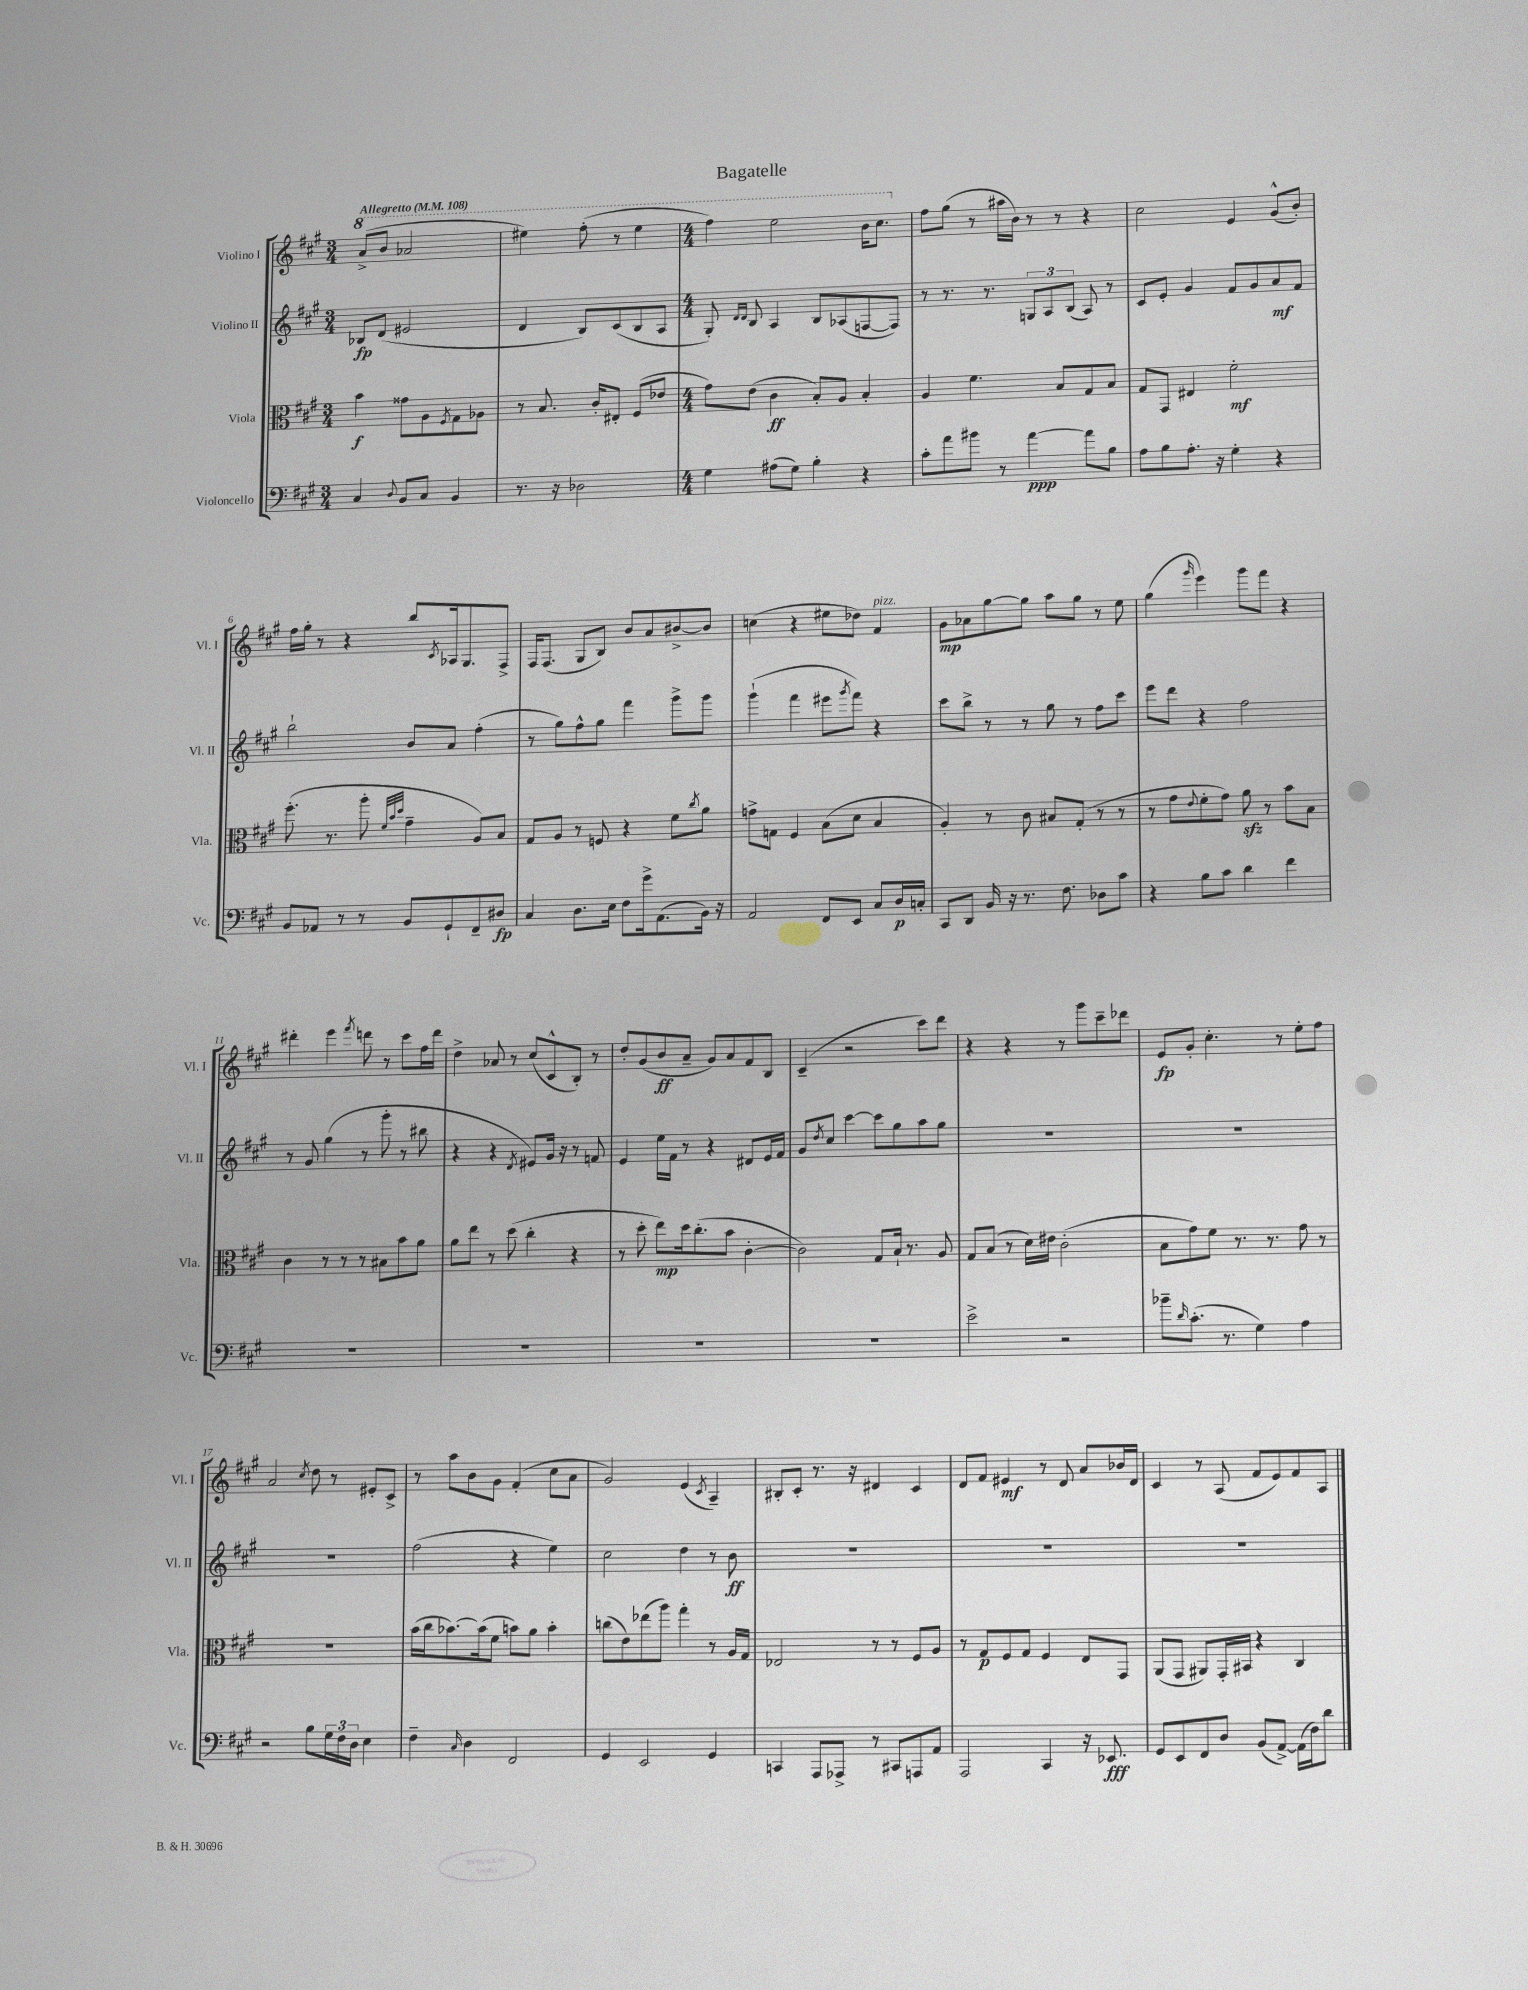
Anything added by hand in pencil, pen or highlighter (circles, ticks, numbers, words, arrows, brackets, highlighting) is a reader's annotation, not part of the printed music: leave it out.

**kern	**kern	**kern	**kern
*staff4	*staff3	*staff2	*staff1
*clefF4	*clefC3	*clefG2	*clefG2
*k[f#c#g#]	*k[f#c#g#]	*k[f#c#g#]	*k[f#c#g#]
*M3/4	*M3/4	*M3/4	*M3/4
*MM108	*MM108	*MM108	*MM108
4C#/	4b\	8B-/L	(8aa^/L
.	.	(8d/J	8bb/J
8qqD/	.	.	.
8BB/L	8g##\L	2e#/	2aa-/
8C#/J	8A\	.	.
.	8qF#/	.	.
4BB/	8G#\	.	.
.	8A-\J	.	.
=	=	=	=
8.r	8r	4d/	4eee#\)
.	8.B/	.	.
16r	.	.	.
2D-\	.	8B/L)	(8fff#'\
.	16c#'/LK	.	.
.	8E#'/J	(8c#/	8r
.	(8F#/L	8B/	4eee#\
.	8e-/J	8A/J	.
=	=	=	=
*M4/4	*M4/4	*M4/4	*M4/4
4G#\	8g#\L)	8G#'/)	4fff#\)
.	.	16qqd/LL	.
.	.	16qqd/JJ	.
.	(8e\J	8B/	.
(8A#\L	4c#\	4A/	2eee\
8G#\J)	.	.	.
4B'\	8B'/L)	8B/L	.
.	8A/J	(8A-/	.
4r	4B'/	[8F/	16bb\LK
.	.	.	8.ccc#\J
.	.	8F/]J)	.
=	=	=	=
8c#'\L	4A/	8r	8ff#\L
8a\	.	8.r	(8gg#\J
8b#\J	4.f#\	.	8r
.	.	8.r	.
8r	.	.	16aa#\LL
.	.	.	16b\JJ)
[4a\	.	12G/L	8r
.	.	12A/	.
.	8B/L	.	8r
.	.	(12B/J	.
8a\]L	8G#/	8A/)	4r
8B\J	8B/J	8r	.
=	=	=	=
8A\L	8G#/L	8c#/L	2cc#\
8B\	8GG#/J	8e'/J	.
8.A'\J	4E#/	4g#/	.
16r	.	.	.
4G#'\	2f#'\	8f#/L	4e/
.	.	8g#/	.
4r	.	8a/	(8g#^^/L
.	.	8f#/J	8b'/J)
=	=	=	=
8BB/L	(8.ff#'\	2bb`\	16ff#\LL
.	.	.	16gg#'\JJ
8AA-/J	.	.	8r
.	8.r	.	.
8r	.	.	4r
8r	8aa'\	.	.
.	32qqf#/LLL	.	.
.	32qqb/	.	.
.	32qqdd/JJJ	.	.
8BB/L	4g#~\	8b/L	8bb/L
.	.	.	8qc#/
8GG#`/	.	8a/J	16A-/k
.	.	.	8.G#/
8FF#~/	8A/L)	(4ff#'\	.
8D#/J	8B/J	.	8F#^/J
=	=	=	=
4C#/	8G#/L	8r	16F#/LK
.	.	.	(8.F#/J
.	8A/J	8gg#\L)	.
8.D\L	8r	8ff#^^\	8G#/L
.	8F/	8gg#\J	8B/J)
16E\Jk	.	.	.
8F#\L	4r	4fff#\	8b/L
16g#^\k	.	.	8a/
(8.AA\	.	.	.
.	8f#\L	8ggg#^\L	[8b#^/
.	8qcc#/	.	.
16BB\Jk)	8a\J	8ggg#\J	8b#/]J
16r	.	.	.
=	=	=	=
2AA/	8g^\L	(4ggg#`\	(4cc\
.	8G\J	.	.
.	4F#/	4fff#\	4r
8FF#/L	(8B\L	8eee#\L	8ee#\L
.	.	8qggg#/	.
8EE/J	8d\J	8fff#\J)	8dd-\J)
8C#/L	4B/	4r	4f#/
16D/L	.	.	.
16C'/JJ	.	.	.
=	=	=	=
8CC#/L	4A'/)	8ccc#\L	8g#\L
8DD/J	.	8bb^\J	8a-\
16BB/	8r	8r	[8gg#\
16r	.	.	.
8.r	8c#\	8r	8gg#\]J
.	8B#/L	8gg#\	8aa\L
8.F#\	.	.	.
.	(8G#'/J	8r	8gg#\J
8D-\L	8r	8ff#\L	8r
8c#\J	8r	8ccc#\J	8ee\
=	=	=	=
4r	8r	8eee\L	(4gg#\
.	8g#\L	8ddd\J	.
.	8qqe/	.	16qqggg#/
8B\L	8f#'\	4r	4eee\)
8c#\J	8g#\J)	.	.
4d\	8a\	2ff#\	8ggg#\L
.	8r	.	8fff#\J
4f#\	8b\L	.	4r
.	8B\J	.	.
=	=	=	=
1r	4c#\	8r	4ddd#'\
.	.	8g#/	.
.	8r	(4gg#\	4eee\
.	8r	.	.
.	.	.	8qfff#/
.	8r	8r	8ddd\
.	8B#\L	8ggg#'\	8r
.	8b\	8r	8ccc#\L
.	8a\J	8bb#\	16ff#\L
.	.	.	16ddd\JJ
=	=	=	=
1r	8a\L	4r	4dd^\
.	8ee\J	.	.
.	8r	4r	8a-/
.	(8dd\	.	8r
.	.	8qd/	.
.	4cc#'\	8e#/L)	(8cc#/L
.	.	16g#/Jk	8c#^^/
.	.	16r	.
.	4r	8r	8B'/J)
.	.	8f/	8r
=	=	=	=
1r	8r	4e/	8dd'/L
.	8dd'\	.	(8g#/
.	8ee\L)	16ee\LL	8b/
.	.	16f#\JJ	.
.	16dd\k	8r	8a~/J
.	(8.cc#'\	.	.
.	.	4r	8g#/L)
.	8b\J	.	8a/
.	[4c#'\	8d#/L	8f#/
.	.	16e/L	8B/J
.	.	16f#/JJ	.
=	=	=	=
1r	2c#\])	8g#/L	(4c#~/
.	.	8qdd/	.
.	.	8cc#/J	.
.	.	[4ccc#\	2r
.	8G#/L	8ccc#\]L	.
.	16B`/Jk	8gg#\	.
.	8.r	.	.
.	.	8aa\	8ccc#\L)
.	8A/	8gg#\J	8ddd\J
=	=	=	=
2e^\	8G#/L	1r	4r
.	(8B/J	.	.
.	8r	.	4r
.	16d\LL)	.	.
.	16e#\JJ	.	.
2r	(2c#'\	.	8r
.	.	.	8ggg#\L
.	.	.	8ccc#~\
.	.	.	8ddd-\J
=	=	=	=
8b-~\L	8B\L	1r	8e/L
16qqd/	.	.	.
(8.c#'\J	8g#\)	.	8g#'/J
.	8f#\J	.	4.cc#'\
8.r	.	.	.
.	8.r	.	.
4G#\)	.	.	.
.	8.r	.	.
.	.	.	8r
4A\	8g#\	.	8ee'\L
.	8r	.	8ff#\J
=	=	=	=
2r	1r	1r	2a/
.	.	.	8qcc#/
8B\L	.	.	8dd\
24G#\L	.	.	8r
24F#\	.	.	.
24D\JJ	.	.	.
4E\	.	.	8e#'/L
.	.	.	8c#^/J
=	=	=	=
4F#~\	(16b\LL	(2ff#\	8r
.	16cc#\J	.	.
.	[8.b-\)	.	8aa\L
16qqC#/	.	.	.
4D\	.	.	8b\
.	(16b-\]k	.	.
.	8f#\J	.	8g#\J
2FF#/	8b\L)	4r	(4f#'/
.	8a\J	.	.
.	4b'\	4ee\)	8cc#\L
.	.	.	8a\J
=	=	=	=
4GG#/	(8cc\L	2cc#\	2g#/)
.	8e\)	.	.
2EE/	(8ee-\	.	.
.	8aa\J)	.	.
.	4gg#'\	4dd\	(4e/
.	.	.	8qc#/
4GG#/	8r	8r	4A~/)
.	16A/LL	8b\	.
.	16G#/JJ	.	.
=	=	=	=
4CC/	2E-/	1r	8B#'/L
.	.	.	8c#'/J
8AAA/L	.	.	8.r
8AAA-^/J	.	.	.
.	.	.	16r
8r	8r	.	4d#/
8CC#/L	8r	.	.
8AAA/	8F#/L	.	4c#/
8AA/J	8A/J	.	.
=	=	=	=
2AAA/	8r	1r	8d/L
.	8G#/L	.	8f#/J
.	8F#/	.	4e#/
.	8G#/J	.	.
4CC#/	4F#/	.	8r
.	.	.	8d/
16r	8E/L	.	8a/L
8.EE-/	.	.	.
.	8GG#/J	.	16b-/L
.	.	.	16d/JJ
=	=	=	=
8GG#/L	(8AA/L	1r	4c#/
8EE/	8GG#/J	.	.
8FF#/	8AA#/L)	.	8r
8D/J	16GG#'/L	.	(8A/
.	16BB#/JJ	.	.
(8BB/L	4r	.	8f#/L
[8AA^/J)	.	.	8e/)
(16AA\]LL	4C#/	.	8f#/
16F#\J)	.	.	.
8d\J	.	.	8A/J
==	==	==	==
*-	*-	*-	*-
